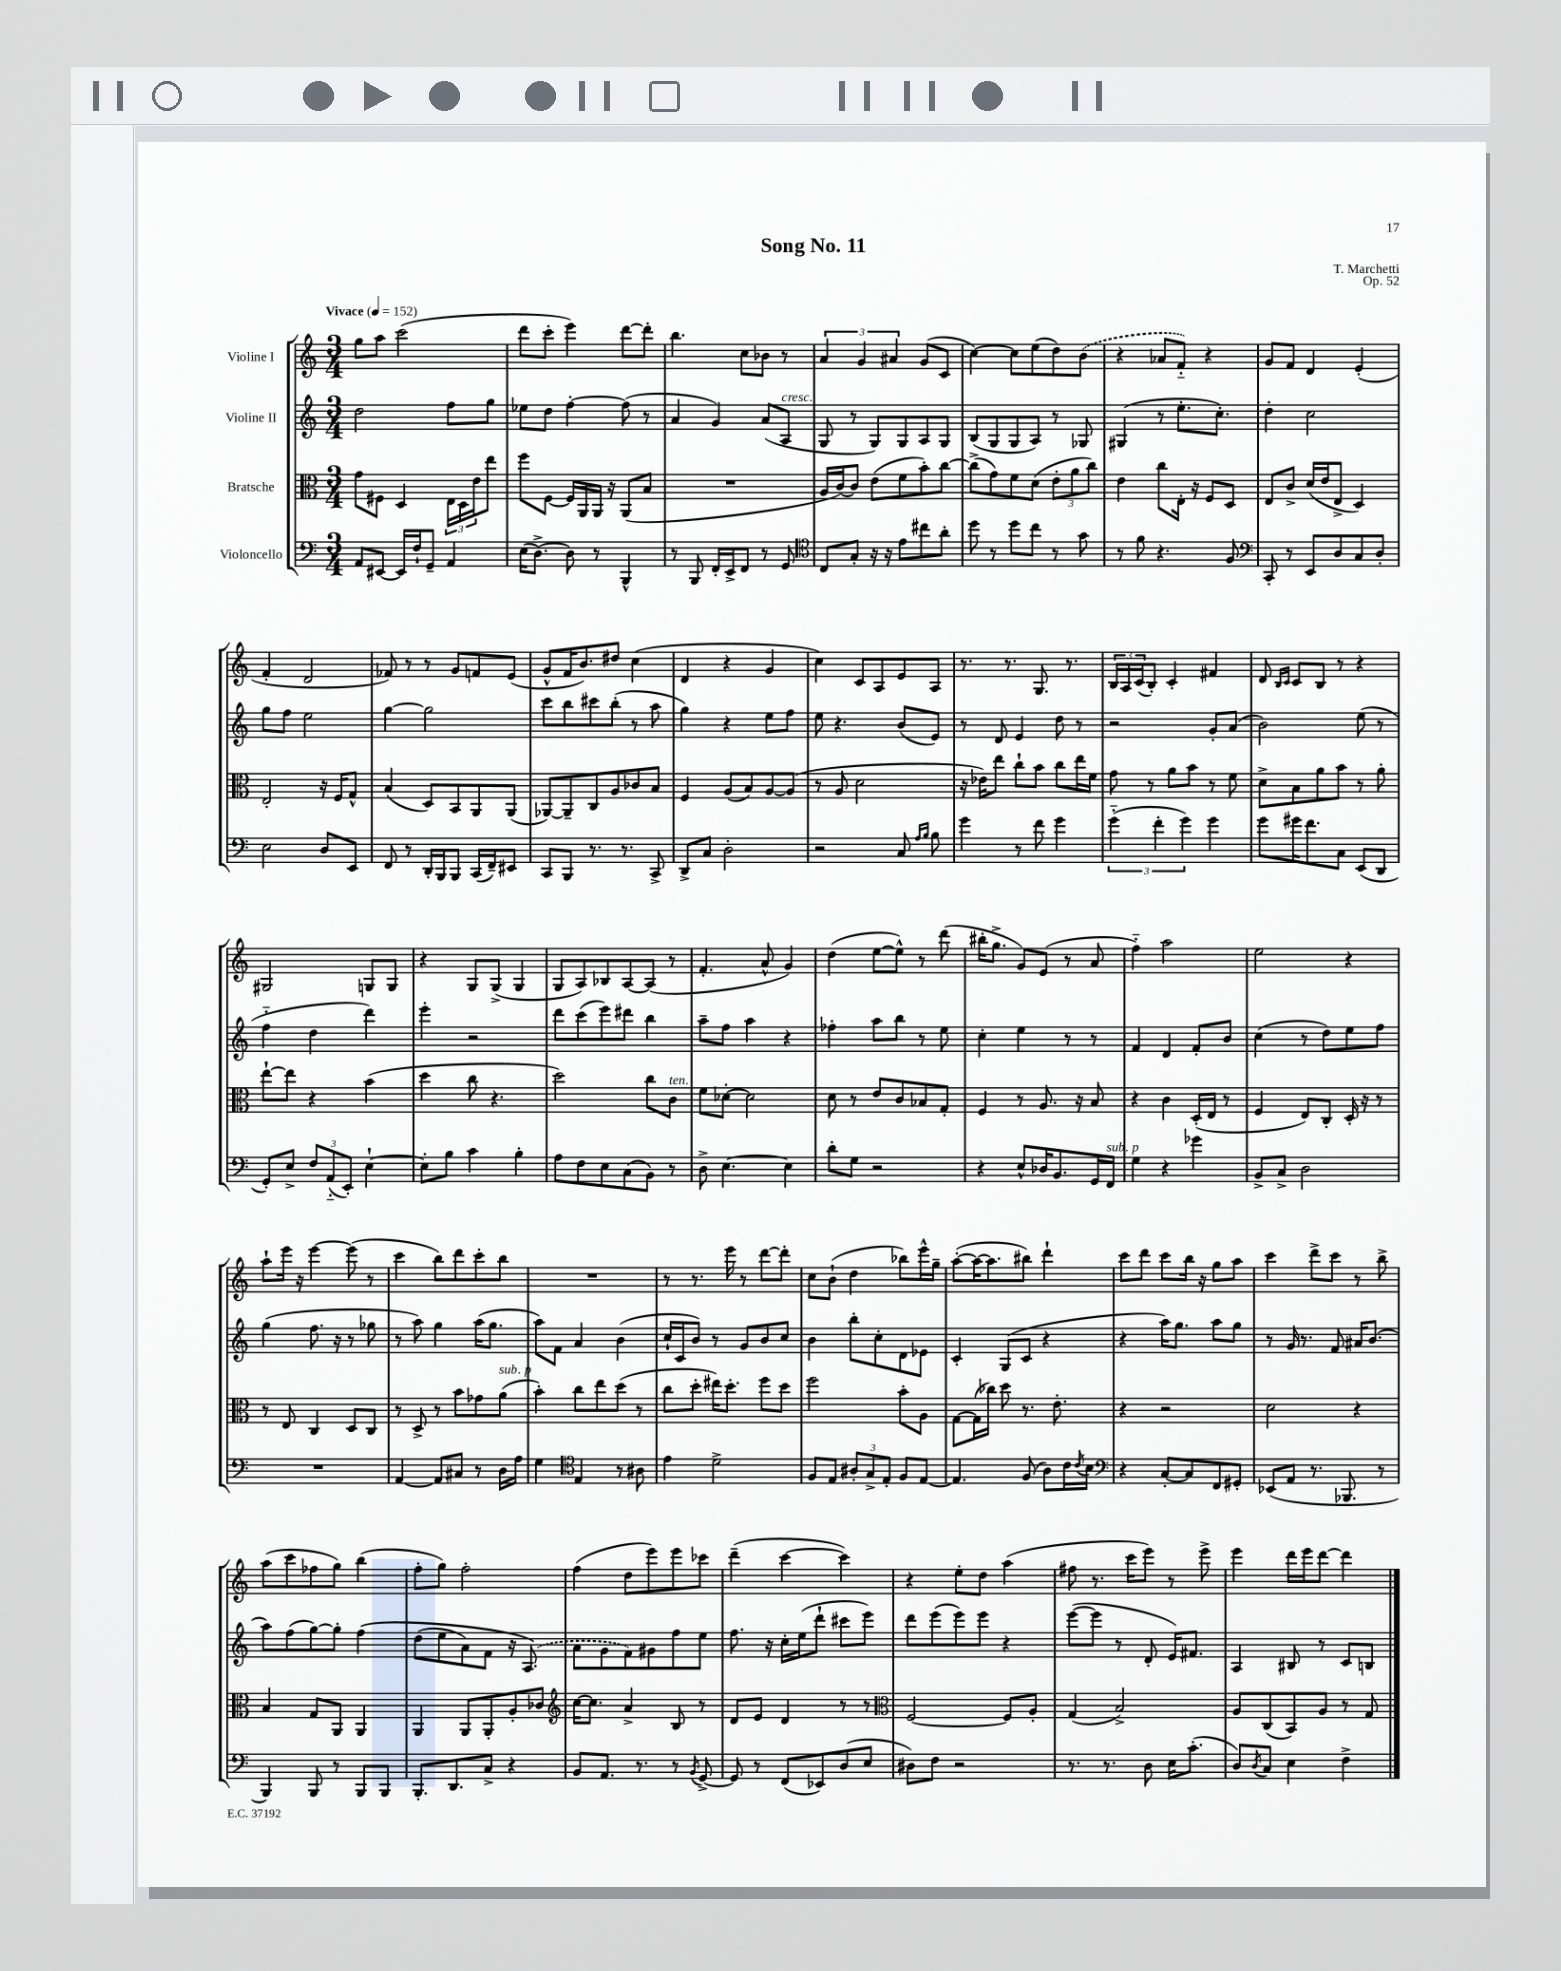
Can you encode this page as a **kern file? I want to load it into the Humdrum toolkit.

**kern	**kern	**kern	**kern
*part4	*part3	*part2	*part1
*staff4	*staff3	*staff2	*staff1
*I"Violoncello	*I"Bratsche	*I"Violine II	*I"Violine I
*clefF4	*clefC3	*clefG2	*clefG2
*k[]	*k[]	*k[]	*k[]
*M3/4	*M3/4	*M3/4	*M3/4
*MM152	*MM152	*MM152	*MM152
=1	=1	=1	=1
!	!	!	!LO:TX:a:B:t=Vivace
8AA/L	8g\L	2dd\	8gg\L
[8EE#X/J	8F#X\J	.	8aa\J
16EE#/LL]	4D/	.	(2ccc\
16F`/J	.	.	.
8GG~/J	.	.	.
4AA/	24E\LL	8ff\L	.
.	24D\	.	.
.	24e\J	.	.
.	8ee\J	8gg\J	.
=2	=2	=2	=2
(16E\KL	8ff\L	8ee-X\L	8ddd\L
[8.D^\J)	.	.	.
.	[8F\J	8dd\J	8ccc'\J
8D\]	16F/LL]	[4ff'\	4eee\)
.	16AA/	.	.
8r	16AA/JJ	.	.
.	16r	.	.
4BBB^^/	(8AA/L	(8ff\]	[8ddd\L
.	8B/J	8r	8ddd'\J]
=3	=3	=3	=3
8r	2.r	4a/	4.bb\
8BBB/	.	.	.
16FF'/LL	.	4g/)	.
16EE^/J	.	.	.
8FF/J	.	.	8cc\L
8r	.	(8a/L	8b-X\J
!	!	!LO:TX:a:i:t=cresc.	!
8GG/	.	8A/J	8r
=4	=4	=4	=4
*clefC4	*	*	*
8C/L	16A/LL	8G/	6a/
.	[16c/J)	.	.
8G'/J	8c/J]	8r	.
.	.	.	6g/
16r	(8e\L	8G/L)	.
16r	.	.	.
.	.	.	6a#X/
8e\L	8f\	8G/	.
8cc#X\	8b'\)	8A/	(8g/L
8a'\J	[8cc\J	8G/J	8c/J
=5	=5	=5	=5
8dd\	(8cc^\L]	(8B/L	[4cc\)
8r	8g\)	8G/	.
8dd\L	8f\	8G/	8cc\L]
8cc\J	(8d\J	8A/J)	(8ee\
8r	12e'\L	8r	8dd\)
.	12a\	.	.
8g\	.	8G-X/	(8b\J
.	12cc\J)	.	.
=6	=6	=6	=6
8r	4e\	(4G#X/	4r
8f\	.	.	.
4.r	8cc\L	8r	8a-X/L
.	16E'\Jk	8.ee'\L	8f/J)
.	16r	.	.
.	8F/L	.	4r
.	.	8.cc'\J)	.
8F/	8D/J	.	.
=7	=7	=7	=7
*clefF4	*	*	*
8CC'/	8E/L	4dd'\	8g/L
8r	8c^/J	.	8f/J
8EE/L	(16d/LL	2cc\	4d/
.	16e/J	.	.
8D/	8E^/J	.	.
8C/	4D/)	.	(4e'/
8D'/J	.	.	.
!!LO:LB:g=z
=8	=8	=8	=8
2E\	2E'/	8gg\L	4f'/
.	.	8ff\J	.
.	.	2ee\	2d/
8D/L	16r	.	.
.	16F/KL	.	.
8EE/J	8G^^/J	.	.
=9	=9	=9	=9
8FF/	(4B/	[4gg\	8f-X/)
8r	.	.	8r
16DD'/LL	8D/L)	2gg\]	8r
16BBB/J	.	.	.
8BBB/J	8BB/	.	8g/L
(16CC/LL	8AA/	.	8fn/
16FF~/J)	.	.	.
8EE#X/J	(8AA/J	.	(8e/J
=10	=10	=10	=10
8CC/L	[8AA-X/L)	8ccc\L	8g^^/L
8BBB/J	8AA-~/]	8bb\	16f/K
.	.	.	8.b/)
8.r	8C/	8ccc#X\	.
.	8A/	(8bb'\J	8dd#X/J
8.r	.	.	.
.	8c-X/	8r	(4cc\
8CC^/	8B/J	8aa\	.
=11	=11	=11	=11
8DD^/L	4F/	4gg\)	4d/
8C/J	.	.	.
2D'\	(8A/L	4r	4r
.	8B/)	.	.
.	[8A/	8ee\L	4g/
.	(8A/J]	8ff\J	.
=12	=12	=12	=12
2r	8r	8ee\	4cc\)
.	8A/	4.r	.
.	2d\	.	8c/L
.	.	.	8A/
8C/	.	(8b/L	8e/
16qqA/LL	.	.	.
16qqB/JJ	.	.	.
8B\	.	8e/J)	8A/J
=13	=13	=13	=13
4g\	16r	8r	8.r
.	16e-X\KL)	.	.
.	8ee\J	8d/	.
.	.	.	8.r
8r	8cc`\L	4e/	.
8f\	8b\J	.	8.G/
4g\	8cc\L	8dd\	.
.	.	.	8.r
.	16ee\L	8r	.
.	16f\JJ	.	.
=14	=14	=14	=14
(6g\	8g\	2r	24B/LL
.	.	.	24A/
.	.	.	(24c/J
.	8r	.	8B'/J)
6f'\	.	.	.
.	8a\L	.	4c'/
6g\)	.	.	.
.	8b\J	.	.
4g\	8r	8g'/L	4f#X/
.	8f\	(8a/J	.
=15	=15	=15	=15
8g\L	8d^\L	2b\)	8d/
.	.	.	16qqB/LL
.	.	.	16qqc/JJ
16g#X\K	8B\	.	8c/L
8.f\	.	.	.
.	8a\	.	8B/J
8C\J	8b\J	.	8r
(8EE/L	8r	(8ee\	4r
8DD/J	8a'\	8r	.
!!LO:LB:g=z
=16	=16	=16	=16
8GG'/L)	[8ee`\L	4ff\	2G#X/
8E^/J	8ee\J]	.	.
12F/L	4r	4dd\	.
(12AA/	.	.	.
12EE'/J)	.	.	.
[4E`\	(4b\	4ddd\)	8Gn/L
.	.	.	8G/J
=17	=17	=17	=17
8E'\L]	4dd\	4eee'\	4r
8B\J	.	.	.
4c\	8cc\	2r	8G/L
.	4.r	.	(8G^/J
4B'\	.	.	4G/
=18	=18	=18	=18
8A\L	2dd\)	8ddd\L	8G/L
8F\	.	(8ccc\	8A/)
8E\	.	8eee\)	8B-X/
(8C\	.	8ddd#X\J	[8A/
8BB\J)	8cc\L	4bb\	(8A/J]
!	!LO:TX:a:i:t=ten.	!	!
8r	8c\J	.	8r
=19	=19	=19	=19
8D^\	8f\L	8aa~\L	4.f'/
[4.E\	[8d-X'\J	8ff\J	.
.	2d-\]	4aa\	.
.	.	.	8a^^/
4E\]	.	4r	4g/)
=20	=20	=20	=20
8d'\L	8d\	4ff-X'\	(4dd\
8G\J	8r	.	.
2r	8e/L	8aa\L	[8ee\L
.	8c/	8bb\J	8ee^^\J])
.	8B-X/	8r	8r
.	8G'/J	8ee\	(8ddd\
=21	=21	=21	=21
4r	4F/	4cc'\	16bb#X'\KL
.	.	.	8.gg^\J
8E^^/L	8r	4ee\	8g/L)
16D-X/K	8.A/	.	(8e/J
8.BB/	.	.	.
.	.	8r	8r
.	16r	.	.
16GG/L	8B/	8r	8a/
!LO:TX:a:i:t=sub. p	!	!	!
16FF/JJ	.	.	.
=22	=22	=22	=22
4G\	4r	4f/	4ff\)
4r	4c\	4d/	2aa\
4g-X\	(16D'/LL	8f'/L	.
.	16E/JJ	.	.
.	8r	8b/J	.
=23	=23	=23	=23
8BB^/L	4F/	(4cc\	2ee\
8C^/J	.	.	.
2D\	8E/L)	8r	.
.	8C'/J	8dd\L)	.
.	16D'/	8ee\	4r
.	16r	.	.
.	8r	8ff\J	.
!!LO:LB:g=z
=24	=24	=24	=24
2.r	8r	(4gg\	8aa`\L
.	8E/	.	16eee\Jk
.	.	.	16r
.	4C/	8.ff\	[4eee\
.	.	16r	.
.	8D/L	8r	(8eee\]
.	8C/J	8gg-X\	8r
=25	=25	=25	=25
[4AA/	8r	8r	4ccc\
.	8D^/	8aa\)	.
8AA/L]	8r	4gg\	8bb\L)
8C#X/J	8b\L	.	8ddd\
8r	8g-X\	(16aa\KL	8ccc'\
.	.	8.gg\J	.
!	!LO:TX:a:i:t=sub. p	!	!
16D\LL	(8a\J	.	8bb\J
16A\JJ	.	.	.
=26	=26	=26	=26
4G\	4b'\)	8aa\L)	2.r
.	.	8f\J	.
*clefC4	*	*	*
4E/	8cc\L	4a/	.
.	8ee\	.	.
8r	(8dd\J	(4b\	.
8A#X\	8r	.	.
=27	=27	=27	=27
4e\	8cc\L	16cc`/LL	8r
.	.	16c/J	.
.	8dd'\J	8b/J)	8.r
2d^\	16ee#X\KL)	8r	.
.	8.dd'\J	.	16eee\
.	.	8g/L	8r
.	8ff\L	8b/	[8ddd\L
.	8dd\J	8cc/J	8ddd'\J]
=28	=28	=28	=28
8F/L	2ff\	4b\	8cc\L
8E/J	.	.	(8b`\J
12A#X'/L	.	8bb'\L	4dd\
12G^/	.	.	.
.	.	8cc'\	.
12E'/J	.	.	.
8F/L	8b'\L	8d\	8bb-X\L)
[8E/J	8A\J	8e-X\J	16eee^^\L
.	.	.	16gg~\JJ
=29	=29	=29	=29
4.E/]	[8G\L	4c'/	([8aa'\L
.	(16G\L]	.	16aa\K_
.	16cc-X\JJ)	.	8.aa\]
.	8dd\	(8G/L	.
(8F/	8.r	8c/J	8bb#X\J)
8A\L)	.	4r	4ddd`\
.	8.e'\	.	.
16c\L	.	.	.
8qc/	.	.	.
16B\JJ	.	.	.
=30	=30	=30	=30
*clefF4	*	*	*
4r	4r	4r	8ccc\L
.	.	.	8ddd\J
[8C'/L	2r	16aa\KL)	8ccc\L
.	.	8.gg\J	.
8C/]	.	.	16bb\Jk
.	.	.	16r
8FF/	.	8aa\L	8gg\L
8GG#X'/J	.	8gg\J	8aa\J
=31	=31	=31	=31
(8EE-X/L	2d\	8r	4ccc\
8AA/J	.	16g/	.
.	.	8.r	.
8.r	.	.	8ddd^\L
.	.	8f/	8ccc\J
8.BBB-X/	.	.	.
.	4r	16a#X/KL	8r
.	.	(8.b/J	.
8r	.	.	8bb^\
!!LO:LB:g=z
=32	=32	=32	=32
4BBB/)	4B/	8aa\L)	(8aa\L
.	.	(8ff\	8ccc\
8BBB/	8G/L	[8gg\)	8ff-X\
8r	8AA/J	8gg'\J]	8gg\J)
8BBB/L	4AA/	(4ff\	(4bb\
8BBB/J	.	.	.
=33	=33	=33	=33
8.BBB'/L	4AA/	(8dd\L	8ff'\L
.	.	8ee\	8gg\J)
8.DD/	.	.	.
.	8AA/L	8a\)	2ff'\
8C^/J	8AA'/	8f\J	.
4r	8A'/	16r	.
.	.	(8.A/)	.
.	8c-X/J	.	.
=34	=34	=34	=34
*	*clefG2	*	*
8BB/L	[16cc\KL	8a\L	(4ff\
.	8.cc\J]	.	.
8.AA/J	.	8g\	.
.	4a^/	8f\)	8dd\L
8.r	.	.	.
.	.	8g#X\	8eee\)
8r	8B/	8ff\	8eee\
8qBB/	.	.	.
[8GG^/	8r	8ee\J	8ccc-X\J
=35	=35	=35	=35
8GG/]	8d/L	8.ff\	(4ddd~\
8r	8e/J	.	.
.	.	16r	.
(8FF/L	4d/	16cc'\LL	[4ccc\
.	.	(16ee\J	.
8EE-X/)	.	8ddd`\J	.
(8D/	8r	8ccc#X\L	4ccc\])
8E/J	8r	8eee\J)	.
=36	=36	=36	=36
*	*clefC3	*	*
8D#X\L)	[2F/	8ddd\L	4r
8F\J	.	(8eee\	.
2r	.	8eee\)	8ee'\L
.	.	8eee\J	8dd\J
.	8F/L]	4r	(4aa\
.	8A'/J	.	.
=37	=37	=37	=37
8.r	(4G/	([8eee\L	8ff#X\
.	.	8eee\J]	8.r
8.r	.	.	.
.	2B^/)	8r	.
.	.	.	16ccc\KL
8D\	.	8d'/	8eee\J)
16E\KL	.	16e/KL)	8r
(8.c'\J	.	8.f#X/J	.
.	.	.	8eee^\
=38	=38	=38	=38
8D/L)	8A/L	4A/	4eee\
8qD/	.	.	.
8C/J	(8C/	.	.
4E\	8BB/)	8B#X/	16ddd\LL
.	.	.	16eee\J
.	8A/J	8r	[8ddd\J
4F^\	8r	8c/L	4ddd\]
.	8G/	8Bn/J	.
==	==	==	==
*-	*-	*-	*-
